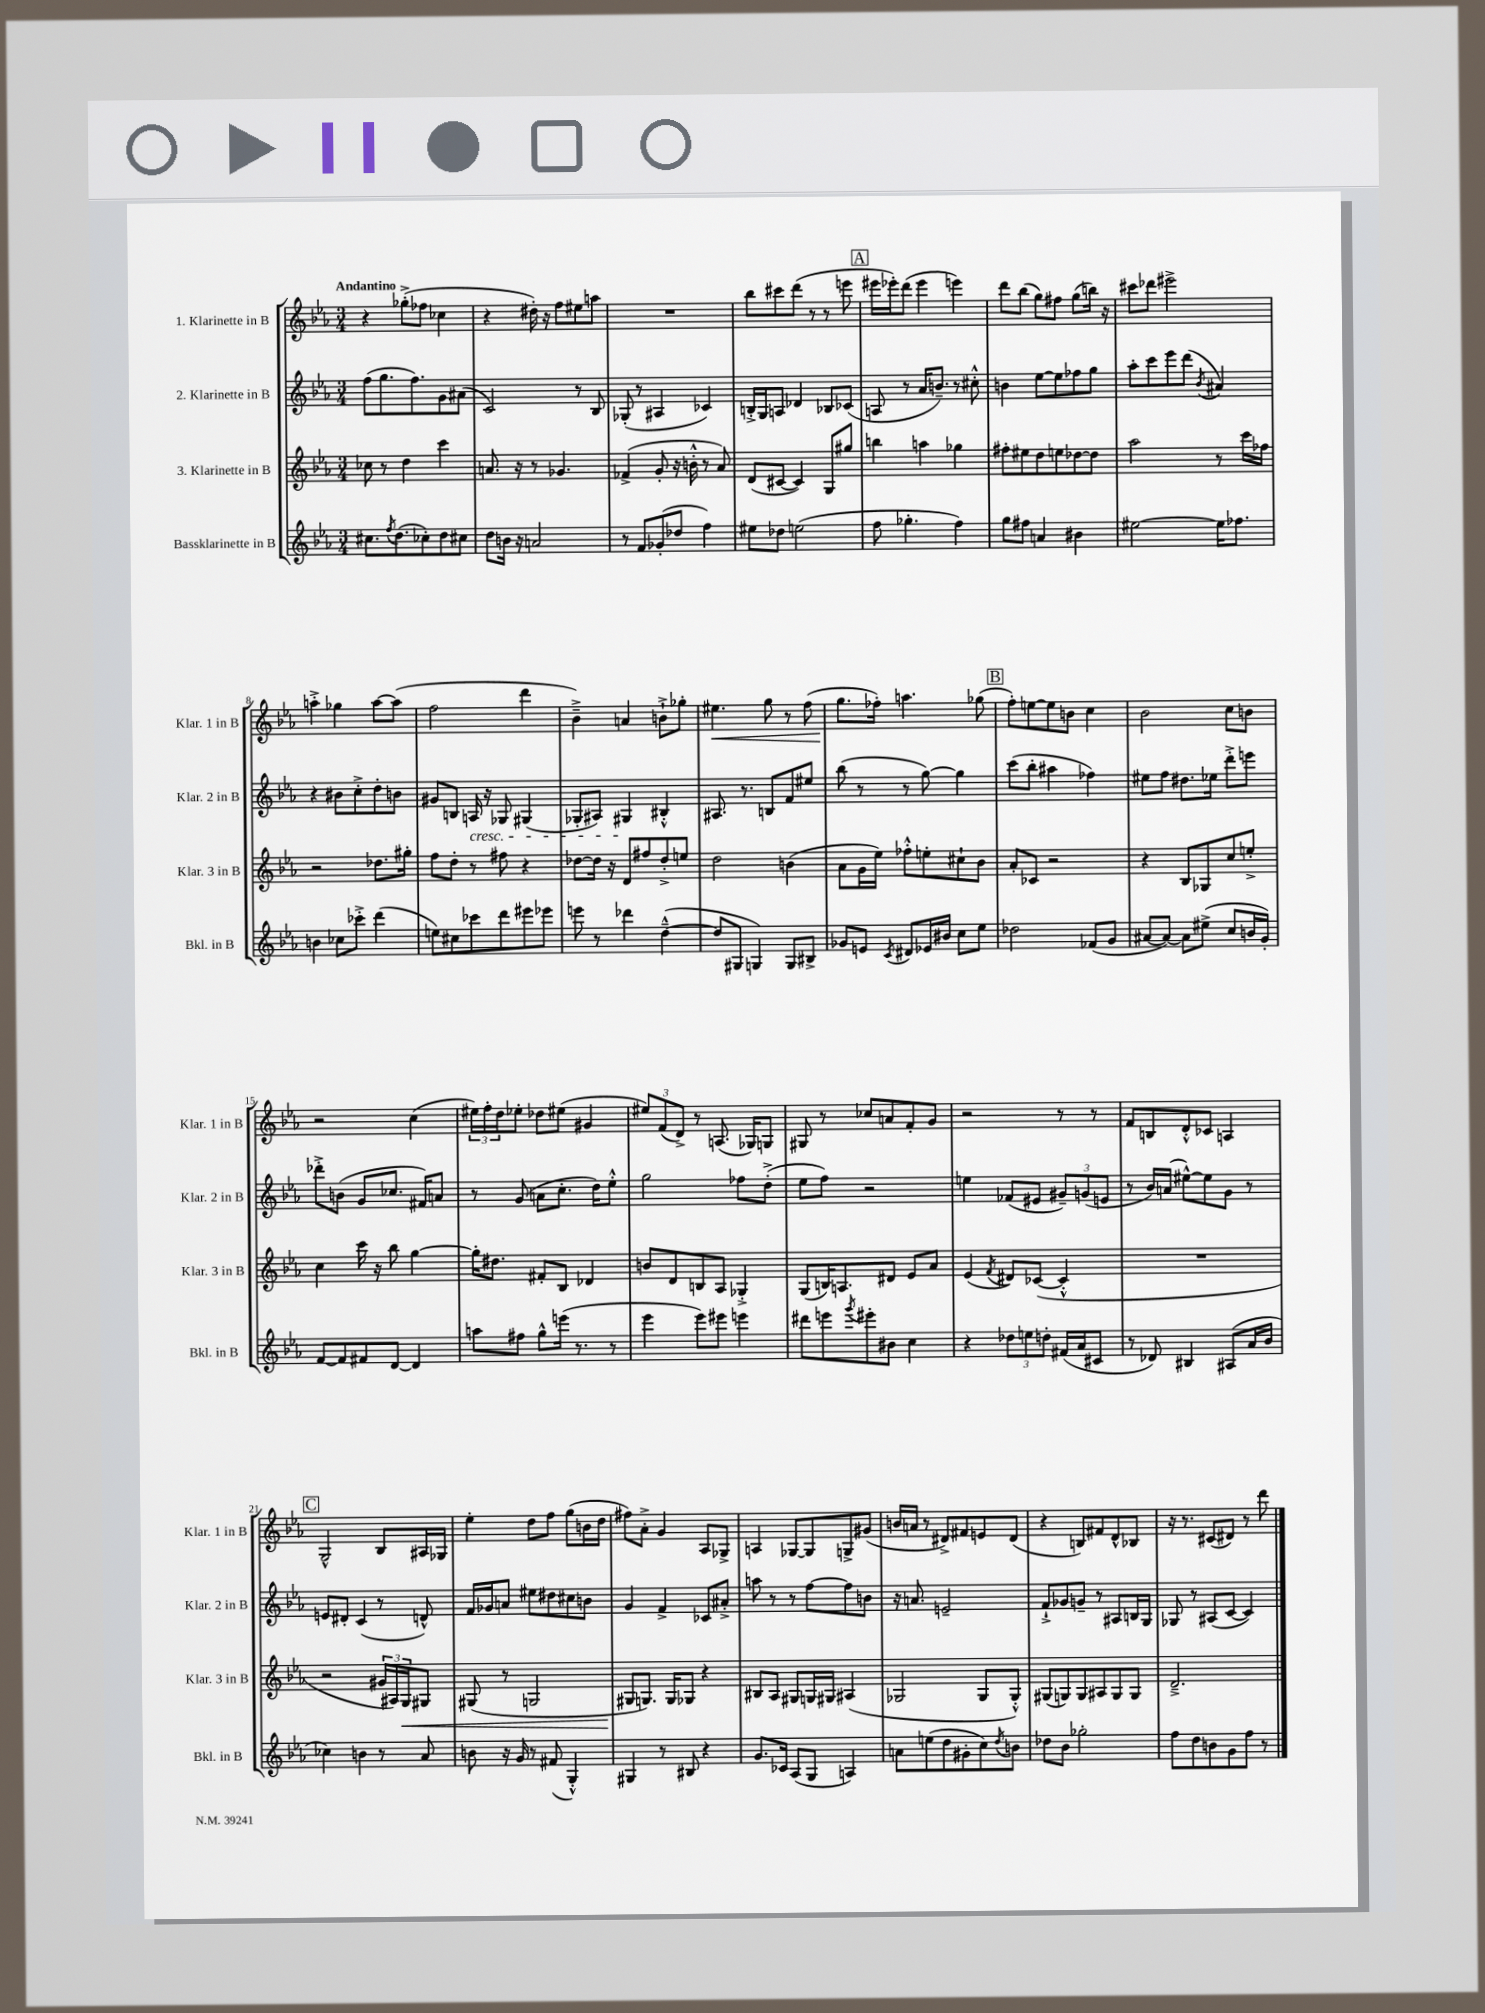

**kern	**kern	**kern	**kern
*staff4	*staff3	*staff2	*staff1
*clefG2	*clefG2	*clefG2	*clefG2
*k[b-e-a-]	*k[b-e-a-]	*k[b-e-a-]	*k[b-e-a-]
*M3/4	*M3/4	*M3/4	*M3/4
8.cc#\L	8cc-\	(8ff\L	4r
.	8r	8.gg\	.
8qff/	.	.	.
(8.dd\	.	.	.
.	4dd\	.	(8gg-'^\L
.	.	8.ff\)	.
8cc-'\)	.	.	8ff-\J
8dd\	4ccc\	8g\	4cc-\
8cc#\J	.	(8a#\J	.
=	=	=	=
8dd\L	8.a/	2c/)	4r
16b\Jk	.	.	.
16r	16r	.	.
2a/	8r	.	16dd#'\)
.	.	.	16r
.	4.g-/	.	8ff\L
.	.	8r	8ee#\
.	.	8B-/	8aa\J
=	=	=	=
8r	(4f-^/	(8G-'/	2.r
8f/L	.	8r	.
(8g-'/	8g'/	4A#/	.
8dd-/J	16r	.	.
.	16b'^^\	.	.
4ff\)	8r	4c-/)	.
.	8a-/)	.	.
=	=	=	=
8ee#\L	(8d/L	16B'^/LL	8bb-\L
.	.	16G/J	.
8dd-\J	[8c#/J	8A/J	8ccc#\
(2ee\	4c#/])	4d-/	(8ddd\J
.	.	.	8r
.	8G/L	8B-/L	8r
.	8gg#/J	(8c-/J	8eee\
=	=	=	=
8ff\	4bb\	8A/	16eee#\LL
.	.	.	16eee-'\J)
4.gg-'\	.	8r	(8ddd\J
.	4aa\	16a-/LK	4eee-\
.	.	8.b~/J)	.
4ff\)	4gg-\	8r	4eee\)
.	.	8cc#'^^\	.
=	=	=	=
8gg\L	8ff#'\L	4b\	8ddd\L
8ff#\J	8ee#\	.	(8bb-\J
4a/	8dd\	[8ee-\L	8gg\L)
.	8ee\	8ee-\]	8ff#\J
4b#\	[8dd-\	8ff-\	(8gg\L
.	8dd-\]J	8gg\J	16bb\Jk)
.	.	.	16r
=	=	=	=
[2ee#\	2aa-\	8aa-'\L	8ccc#\L
.	.	8ccc\	8ddd-\J
.	.	8eee-\	2eee#^\
.	.	(8ddd\J	.
.	.	8qb-/	.
16ee#\]LK	8r	4a#/)	.
8.ff-\J	.	.	.
.	16ccc\LL	.	.
.	16ff-\JJ	.	.
=	=	=	=
4b\	2r	4r	4aa'^\
8cc-\L	.	8b#\L	4gg-\
8ccc-'^\J	.	8cc'^\	.
(4ddd\	8.dd-\L	8dd'\	[8aa\L
.	.	8b\J	(8aa\]J
.	16gg#'\Jk	.	.
=	=	=	=
8ee\L)	8ff\L	8g#/L	2ff\
8cc#\	8dd'\J	8B/J	.
8ccc-\	8r	16A/	.
.	.	16r	.
8ddd\	8ff#\	8G-/	.
8eee#\	4r	(4G#/	4ddd\
8eee-\J	.	.	.
=	=	=	=
8eee\	[8dd-\L	8G-'/L	4b-~^\)
8r	16dd-\]Jk	8A#/J)	.
.	16r	.	.
4ddd-\	8d/L	4G#/	4a/
.	8ff#/	.	.
([4dd~^^\	8dd-'^/	4B#'^^/	8b`^\L
.	8ee/J	.	8gg-'\J
=	=	=	=
8dd/]L	2dd\	8.A#/	4.ee#\
8G#/J	.	.	.
.	.	8.r	.
4G/)	.	.	.
.	.	8B/L	8gg\
8G/L	(4b\	8f/	8r
8B#^/J	.	8ee#/J	(8ff\
=	=	=	=
8g-/L	8a-\L	(8bb-\	8.gg\L
8e/J	16g\L	8r	.
.	16ee-\JJ)	.	16ff-'\Jk)
8qc/	.	.	.
8d#/L	8ff-'^^\L	8r	4.aa\
16e-/L	8ee'\	[8gg\)	.
16b#/JJ	.	.	.
8cc\L	8cc#`\	4gg\]	.
8ee-\J	8b-\J	.	(8gg-\
=	=	=	=
2dd-\	8a-'/L	(8ccc\L	8ff'\L)
.	8c-/J	8bb-'\J	[8ee\
.	2r	4aa#\	8ee\]
.	.	.	8b\J
(8f-/L	.	4ff-\)	4cc\
8g/J	.	.	.
=	=	=	=
[8a#/L	4r	8ee#\L	2b-\
8a#/_J)	.	8ff\J	.
8a#\]L	8B-/L	8.dd#\L	.
(8ee#^\J	8G-/	.	.
.	.	16ee-\Jk	.
8cc/L	8cc/	8ddd'^\L	8cc\L
16b/L	8ee'^/J	8eee\J	8b\J
16g'/JJ)	.	.	.
=	=	=	=
[8f/L	4cc\	8ddd-'^\L	2r
8f/]	.	(8b\J	.
8f#/	16ccc\	8g/L	.
.	16r	.	.
[8d/J	8bb-\	8.cc-/J	.
4d/]	[4gg\	.	(4cc\
.	.	16f#/LK)	.
.	.	8a/J	.
=	=	=	=
8aa\L	16gg'\]LK	8r	24ee#\LL)
.	.	.	24ff'\
.	8.dd#\J	.	.
.	.	.	24dd\J
8ff#\J	.	(8g/	8ee-'\J
8gg^^\L	8f#'/L	8a\L	8dd-\L
(16eee\Jk	8B-/J	8.cc'\J	(8ee#\J
8.r	.	.	.
.	4d-/	.	4g#/
.	.	16dd\LK)	.
8r	.	8ee-'^^\J	.
=	=	=	=
4eee-\	8b/L	2gg\	12ee#/L)
.	.	.	(12f/
.	8d/	.	.
.	.	.	12d^/J)
8eee-\L)	8B/	.	8r
8eee#\J	8A-/J	.	(8.A/
4eee\	4G-'^/	8ff-\L	.
.	.	.	16G-/LK)
.	.	(8dd'^\J	8G/J
=	=	=	=
8ddd#\L	(8G/L	8ee-\L	8G#/
8eee\	16B/K)	8ff\J)	8r
.	8.A/	.	.
8qggg/	.	.	.
8eee#'\	.	2r	8cc-/L
8b#\J	8d#/J	.	8a/
4cc\	8e-/L	.	8f'/
.	8a-/J	.	8g/J
=	=	=	=
4r	(4e-/	4ee\	2r
.	8qf/	.	.
12dd-\L	8d#/L)	(8f-/L	.
12ee\	.	.	.
.	([8c-/J	8e#/J	.
12dd'\J	.	.	.
(16f#/LL	4c-'^^/]	12g#~/L)	8r
16a-/J	.	.	.
.	.	(12g/	.
8c#/J	.	.	8r
.	.	12e/J	.
=	=	=	=
8r	2.r	8r	8f/L
8d-/)	.	16b-/LL)	8B/
.	.	(16a/JJ	.
4B#/	.	[8ee#^^\L)	8d'^^/
.	.	8ee#\]	8c-/J
(8A#/L	.	8g\J	4A/
16a-/L	.	8r	.
16b-/JJ	.	.	.
=	=	=	=
4cc-\)	2r	8e/L	2G^^/
.	.	8d#'/J	.
4b\	.	(4c/	.
8r	24g#/LL	8r	8B-/L
.	24A#/)	.	.
.	24G/J	.	.
8a-/	8G#/J	8d^^/)	16A#/L
.	.	.	16G-/JJ
=	=	=	=
8b\	(8G#/	16f/LL	4ee-'\
.	.	16g-/J	.
16r	8r	8a/J	.
16g/	.	.	.
8r	2G/	8ee#\L	8dd\L
(8f#/	.	8dd#\	8ff\J
4G'^^/)	.	8cc#\	(8gg\L
.	.	8b\J	16b\L
.	.	.	16dd\JJ
=	=	=	=
4G#/	8G#/L	4g/	8ff#\L)
.	8.G/J)	.	8a-'^\J
8r	.	4f^/	4g/
.	16G/LK	.	.
8B#/	8G-/J	.	.
4r	4r	8c-/L	8A-/L
.	.	8a#'^/J	8G-^/J
=	=	=	=
8.g/L	8B#/L	8aa\	4A/
.	8A-/J	8r	.
16c-/Jk	.	.	.
(8A-/L	8G#/L	8r	[8G-/L
8G/J	16G/L	[8ff\L	8G-/]
.	16G#/JJ	.	.
4A/)	(4A#/	8ff\]	8G^/
.	.	8b\J	(8g#/J
=	=	=	=
8a\L	2G-/	16r	16b/LL
.	.	8.a/	16a/JJ
(8ee\	.	.	8r
8dd\	.	2e~/	8d#^/L)
8g#'\	.	.	8f#/
8cc\)	8G-/L	.	8e/
8qdd/	.	.	.
8b\J	8G-'^^/J)	.	(8d#/J
=	=	=	=
8dd-\L	(8G#/L	8f`^/L	4r
8b-\J	8G/)	8g-/	.
2gg-'\	8G/	8g~/J	8B/L)
.	8A#/	8r	8f#/
.	8G/	8A#/L	8d^^/
.	8G/J	16B/L	8B-/J
.	.	16G/JJ	.
=	=	=	=
8ff\L	2.d~^/	8G-/	16r
.	.	.	8.r
8dd\	.	8r	.
8b\	.	(8A#/L	(8c#/L
8g\	.	[8c/J	8d#/J)
8ff\J	.	4c/])	8r
8r	.	.	8ddd\
==	==	==	==
*-	*-	*-	*-
